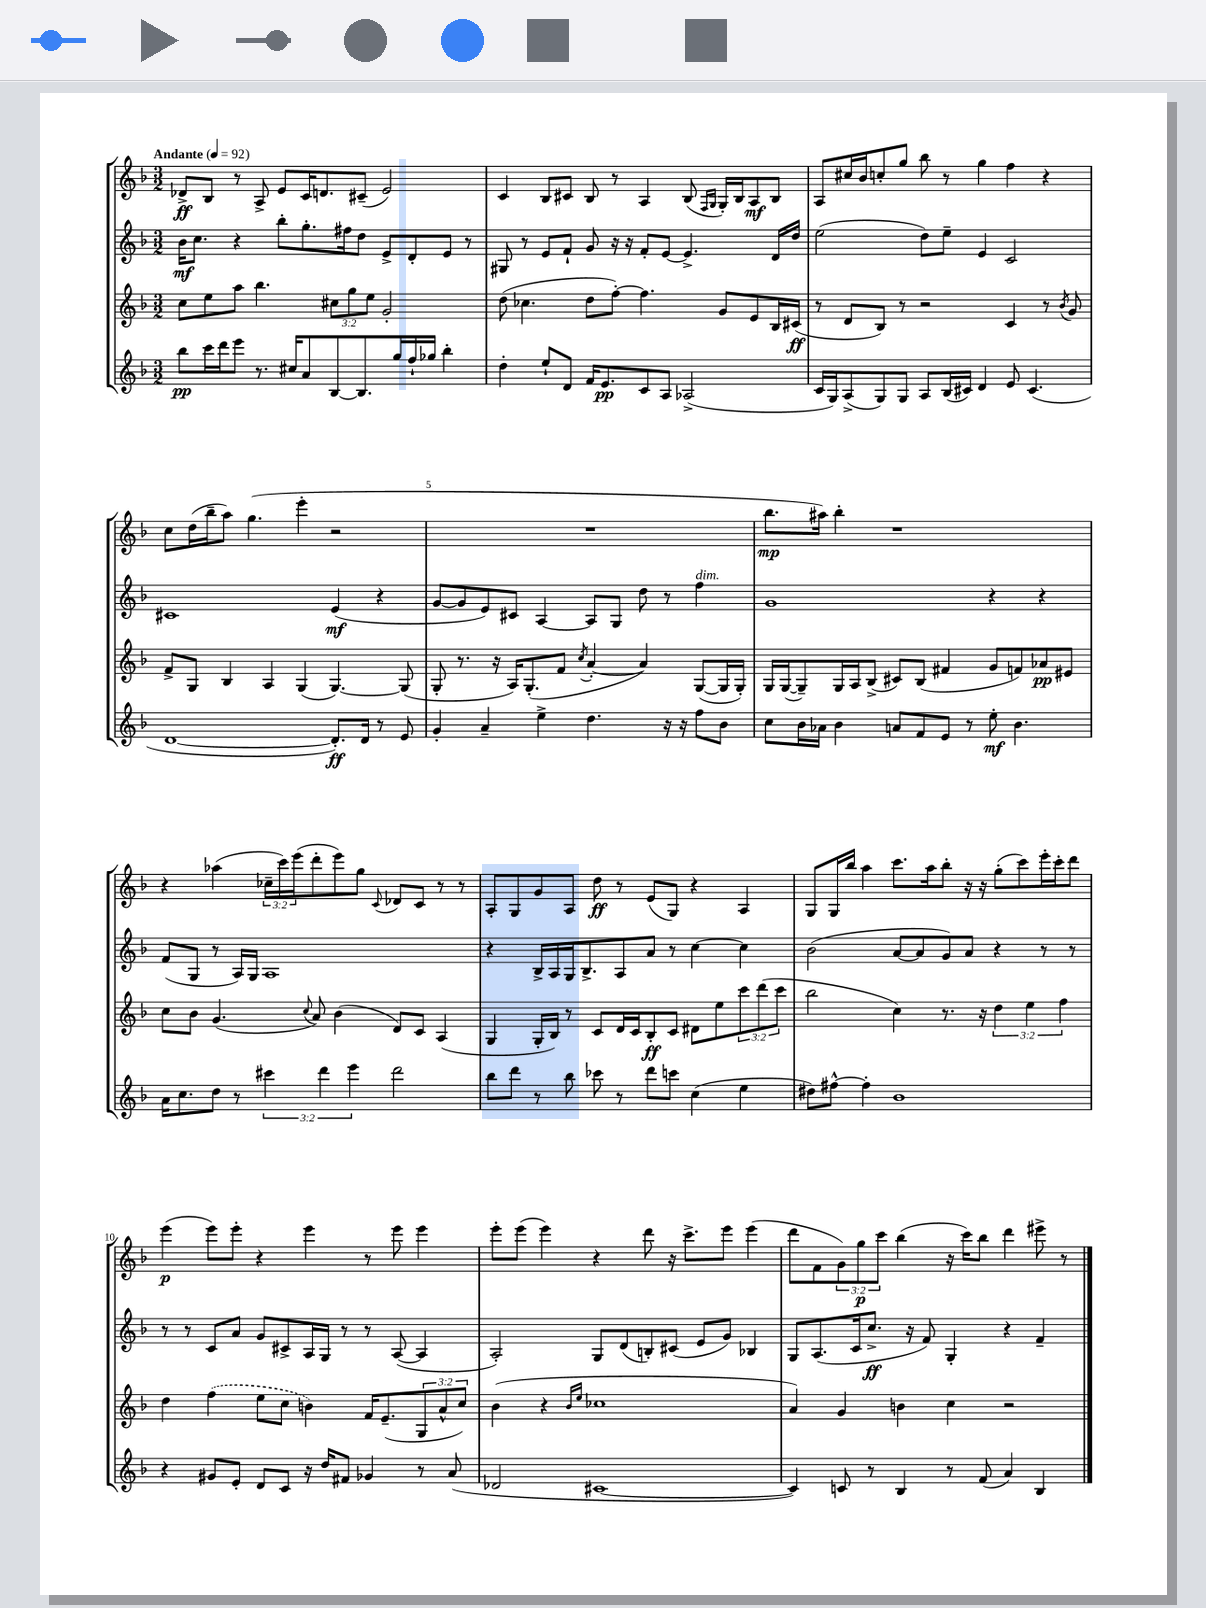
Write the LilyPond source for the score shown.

<<
\new StaffGroup <<
\new Staff = "s0" {
    \clef treble \key f \major \numericTimeSignature \time 3/2 \override Staff.TupletNumber.text = #tuplet-number::calc-fraction-text \tempo "Andante" 4 = 92
    des'8->\ff bes8 r8 a8-> e'8 c'16 d'8. cis'8--( e'2) |
    c'4 bes8 cis'8 bes8 r8 a4 bes8( \grace { f16 g16 } g16-.) bes16 a8\mf bes8 |
    a8 cis''16 bes'16 c''8-. g''8 bes''8 r8 g''4 f''4 r4 |
    c''8 d''16( bes''16-- a''8) g''4.( e'''4-. r2 |
    R1. |
    bes''8.\mp ais''16) bes''4-. r1 |
    r4 aes''4( \tuplet 3/2 { ces''16-- c'''16) e'''16( } d'''8-. e'''8) g''8 \appoggiatura { c'8 } des'8 c'8 r8 r8 |
    a8-. g8 g'8 a8 d''8\ff r8 e'8( g8) r4 a4 |
    g8 g16 bes''16 a''4 c'''8. a''16 bes''8-. r16 r16 g''8-.( c'''8) e'''16-. c'''16-. d'''8 |
    e'''4\p( e'''8) e'''8-. r4 e'''4 r8 e'''8 e'''4 |
    e'''8-. e'''8( e'''4) r4 d'''8 r16 c'''8.-> e'''8 e'''4( |
    d'''8 f'8 \tuplet 3/2 { g'8) g''8\p c'''8 } bes''4( r16 c'''16) bes''8 d'''4 eis'''8-> r8 \bar "|." |
}
\new Staff = "s1" {
    \clef treble \key f \major \numericTimeSignature \time 3/2
    bes'16\mf c''8. r4 bes''8-. g''8.-. fis''16 d''8 e'8-> d'8-. e'8 r8 |
    gis8 r8 e'8 f'8-! g'8 r16 r16 f'8-. e'8~ e'4.-> d'16 d''16 |
    e''2( d''8) e''8-- e'4 c'2 |
    cis'1 e'4\mf( r4 |
    g'8~ g'8 e'8) cis'8 a4~ a8 g8 d''8 r8 f''4^\markup { \italic "dim." } |
    g'1 r4 r4 |
    f'8( g8 r8 a16) g16 a1 |
    r4 bes16-> a16 g16 bes8.-> a8 a'8 r8 c''4~ c''4 |
    bes'2( a'8~ a'8 g'8) a'8 r4 r8 r8 |
    r8 r8 c'8 a'8 g'8 cis'8-> a16 g16 r8 r8 a8~( a4 |
    a2-.) g8 d'8( b8-.) cis'8( e'8 g'8) bes4 |
    g8 a8.( c'16 c''8.->\ff r16 f'8) g4-. r4 f'4-- \bar "|." |
}
\new Staff = "s2" {
    \clef treble \key f \major \numericTimeSignature \time 3/2 \override Staff.TupletNumber.text = #tuplet-number::calc-fraction-text
    c''8 e''8 a''8 bes''4. \tuplet 3/2 { cis''8 g''8 e''8 } g'2-. |
    d''8( ces''4. d''8 f''8~-.) f''4. g'8 e'8 bes16 cis'16\ff( |
    r8 d'8 bes8) r8 r2 c'4 r8 \acciaccatura { bes'8 } g'8 |
    f'8-> g8 bes4 a4 g4( g4.~) g8( |
    g8-. r8. r16 a16) g8.-.( f'8 \acciaccatura { c''8 } a'4~-. a'4) g8~( g16 g16-.) |
    g16 g16~( g8--) g16 a16 bes8->( cis'8) bes8( fis'4 g'8 f'8) aes'8\pp eis'8 |
    c''8 bes'8 g'4.( \appoggiatura { c''8 } a'8) bes'4( d'8) c'8 a4( |
    g4 g16-. bes16) r8 c'8 d'16 c'16 bes8-.\ff c'8 dis'8 e''8 \tuplet 3/2 { c'''8 d'''8( c'''8 } |
    bes''2 c''4) r8. r16 \tuplet 3/2 { d''4 e''4 f''4 } |
    d''4 \once \slurDashed f''4( e''8 c''8 b'4) f'16 e'8.--( \tuplet 3/2 { g8 a'8-^ c''8) } |
    bes'4( r4 \grace { bes'16 e''16 } ces''1 |
    a'4) g'4 b'4 c''4 r2 \bar "|." |
}
\new Staff = "s3" {
    \clef treble \key f \major \numericTimeSignature \time 3/2 \override Staff.TupletNumber.text = #tuplet-number::calc-fraction-text
    bes''8\pp c'''16 d'''16 e'''8 r8. cis''16 a'8 bes8~ bes8. g''16 f''16-! ges''16 bes''4-. |
    d''4-. e''8-! d'8 f'16 e'8.\pp c'8 a8 aes2->( |
    c'16 g16) a8->( g8) g8 a8 bes16( cis'16) d'4 e'8 cis'4.( |
    d'1~ d'8.-.\ff) d'16 r8 e'8 |
    g'4-. a'4-- e''4-> d''4. r16 r16 f''8 bes'8 |
    c''8 bes'16 aes'16 bes'4 a'8 f'8 e'8 r8 e''8-.\mf bes'4. |
    a'16 c''8. d''8 r8 \tuplet 3/2 { cis'''4 d'''4 e'''4 } d'''2 |
    bes''8 d'''8 r8 bes''8 ces'''8 r8 d'''8 c'''8 c''4( e''4 |
    dis''8) fis''8~-^ fis''4-. bes'1 |
    r4 gis'8 e'8-. d'8 c'8 r16 d''16 fis'8 ges'4 r8 a'8( |
    des'2 cis'1~ |
    cis'4) c'8 r8 bes4 r8 f'8( a'4) bes4 \bar "|." |
}
>>
>>
\layout { \context { \Score \override BarNumber.break-visibility = ##(#f #t #t) barNumberVisibility = #(every-nth-bar-number-visible 5) } }
